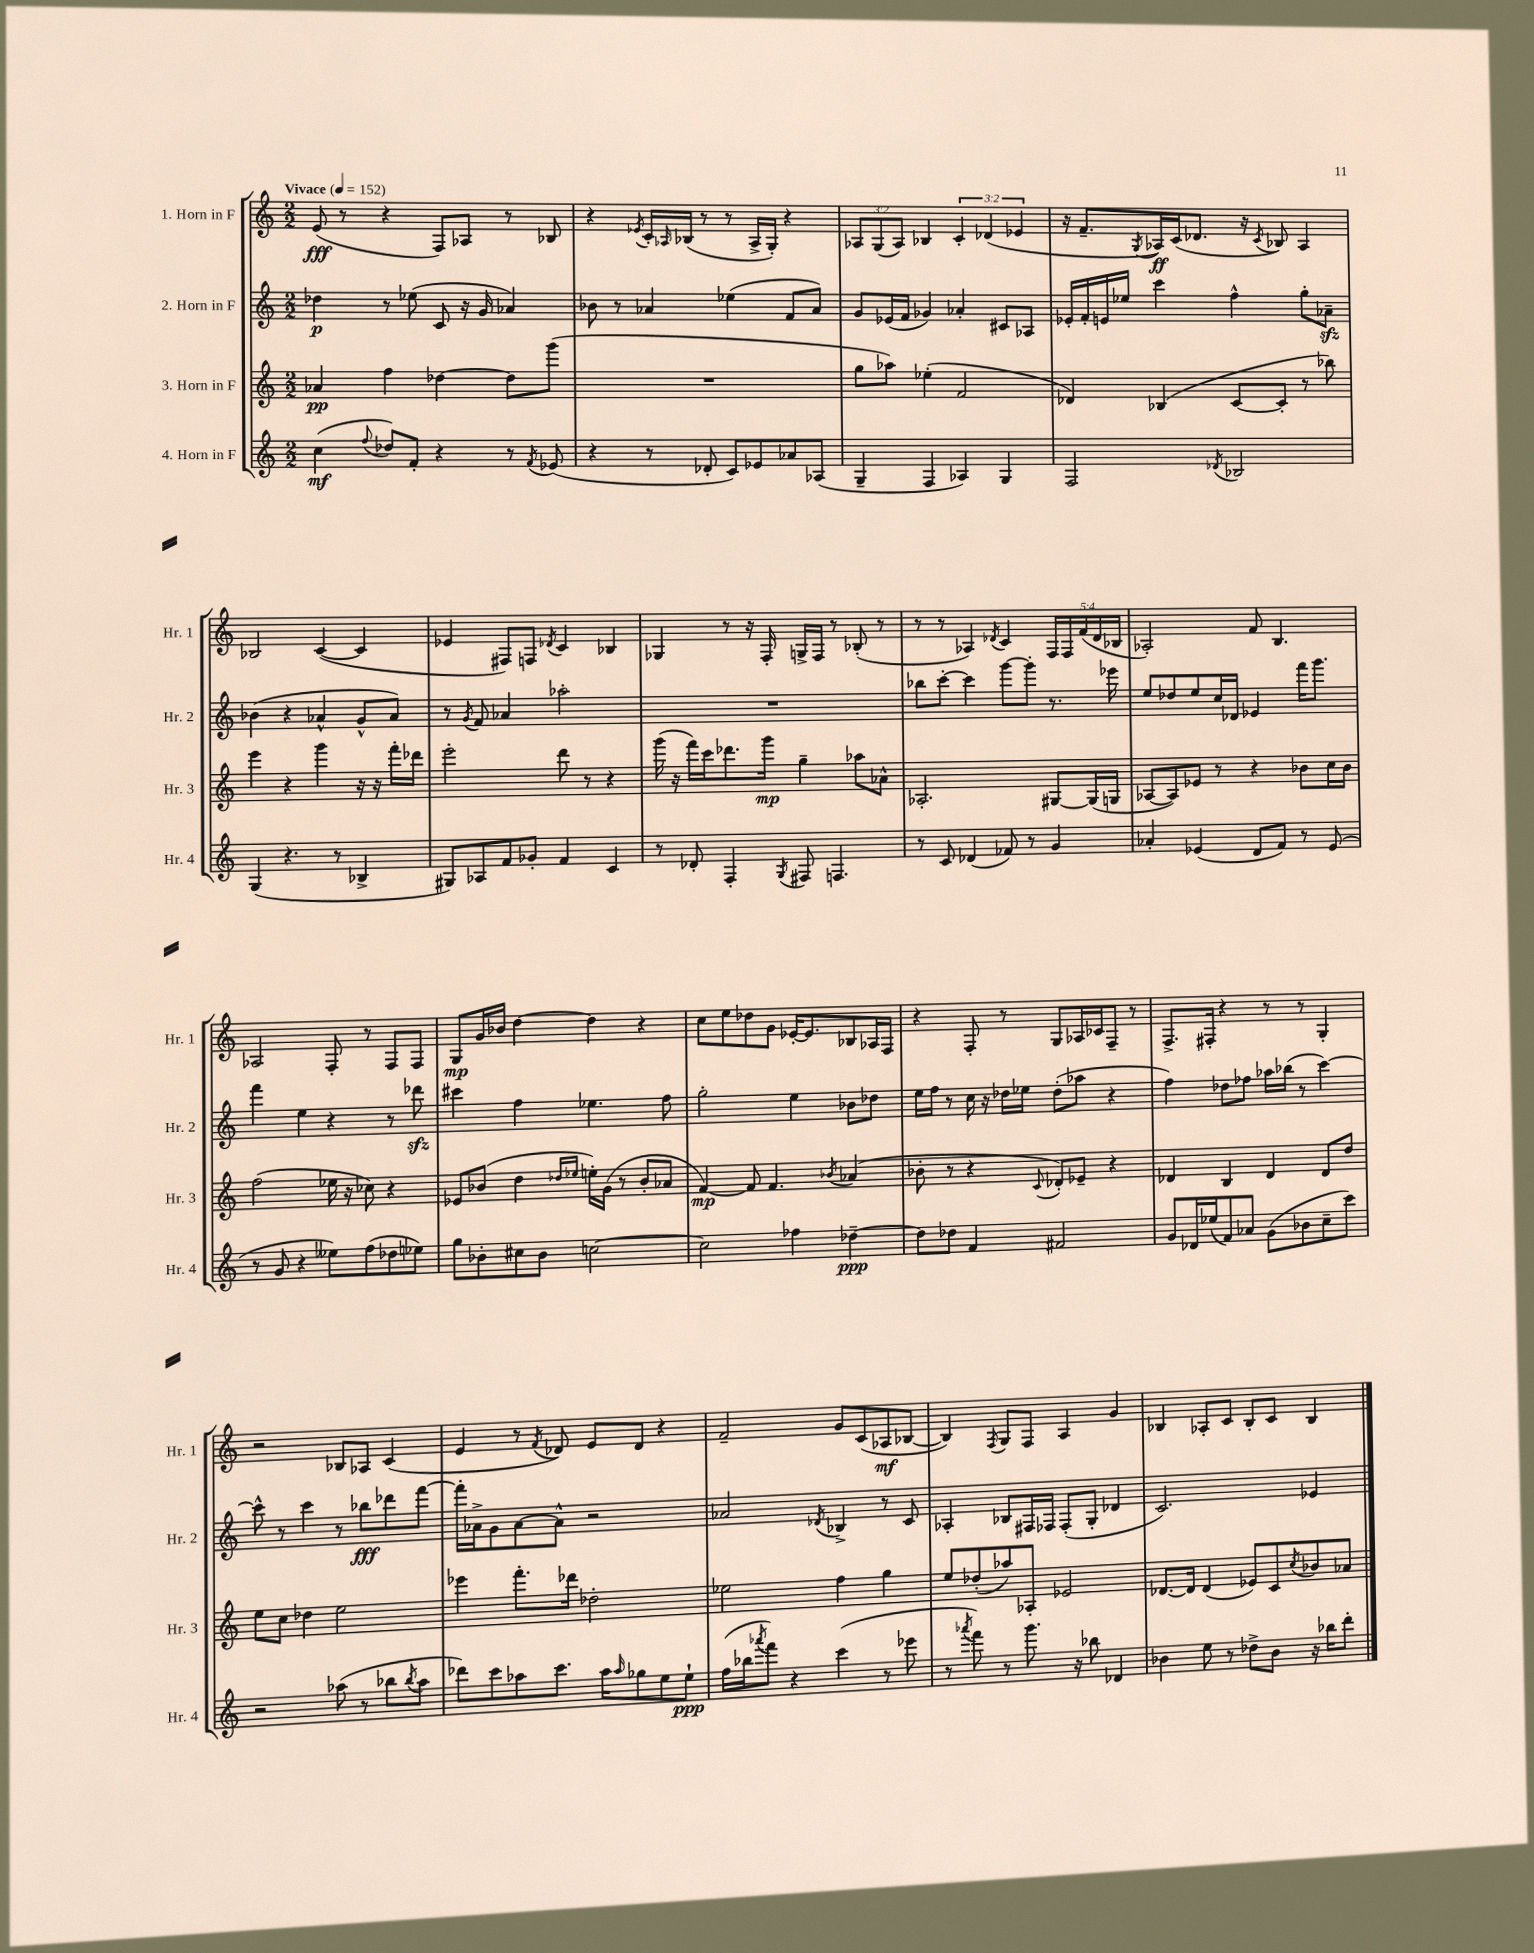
<<
\new StaffGroup <<
\new Staff = "s0" \with { instrumentName = "1. Horn in F" shortInstrumentName = "Hr. 1" } {
    \clef treble \key c \major \numericTimeSignature \time 2/2 \override Staff.TupletNumber.text = #tuplet-number::calc-fraction-text \tempo "Vivace" 4 = 152
    e'8\fff( r8 r4 f8) aes8 r8 bes8 |
    r4 \acciaccatura { ees'8 } c'16-. \grace { aes16 } bes16( r8 r8 aes16-> g16-.) r4 |
    \tuplet 3/2 { aes8 g8( aes8) } bes4 \tuplet 3/2 { c'4-. des'4( ees'4 } |
    r16 f'8.-- \acciaccatura { g8 } aes16\ff) c'16( des'8. r16 \acciaccatura { c'8 } bes8) aes4 |
    bes2 c'4~( c'4 |
    ees'4 fis8) f8 \acciaccatura { des'8 } c'4 bes4 |
    ges4 r8 r16 f16-. g16-> f16 r8 bes8-.( r8 |
    r8 r8 aes4) \acciaccatura { des'8 } c'4 \tuplet 5/4 { f16 f16 f'16( des'16 bes16 } |
    aes2-.) f'8 b4. |
    aes2 f8-. r8 f8 f8 |
    g8\mp g'16 bes'16 d''4~ d''4 r4 |
    c''8 e''8 des''8 g'8 ees'16~-. ees'8. bes8 aes16 f16 |
    r4 f8-. r8 g8 aes16 ces'16 f8-- r8 |
    f8.-> fis16-. r4 r8 r8 g4-. |
    r2 bes8 aes8 c'4( |
    e'4 r8 \acciaccatura { f'8 } des'8) e'8 des'8 r4 |
    f'2-- g'8 c'8( aes8\mf bes8~ |
    bes4) \acciaccatura { f8 } g8 f8 a4 g'4 |
    bes4 aes8-. c'8 bes8-. c'8 bes4 \bar "|." |
}
\new Staff = "s1" \with { instrumentName = "2. Horn in F" shortInstrumentName = "Hr. 2" } {
    \clef treble \key c \major \numericTimeSignature \time 2/2
    des''4\p r8 ees''8( c'8 r16 g'16 aes'4) |
    bes'8 r8 aes'4 ees''4( f'8 aes'8) |
    g'8 ees'16( f'16 ges'4) aes'4-. cis'8 aes8 |
    ees'16-. f'16-. e'16 ees''16 c'''4 f''4-^ g''8-. aes'8--\sfz |
    bes'4( r4 aes'4-^ g'8-^ aes'8) |
    r8 \acciaccatura { g'8 } f'8 aes'4 aes''2-. |
    R1 |
    bes''8 c'''8~-. c'''4 g'''8~ g'''8-. r8. ees'''16 |
    e''8 des''8 e''8 c''16 des'16 ees'4 f'''16 g'''8. |
    f'''4 e''4 r4 r8 des'''8\sfz |
    cis'''4 f''4 ees''4. f''8 |
    g''2-. e''4 bes'8 des''8 |
    e''16 f''16 r8 c''16 r16 des''16 ees''16 des''8-.( aes''8 r4 |
    f''4) des''8 fes''8 aes''16 bes''16( r8 c'''4~) |
    c'''8-^ r8 c'''4 r8 bes''8\fff des'''8 f'''8~ |
    f'''16-. aes'16-> g'8 aes'8~ aes'8-^ r2 |
    aes'2 \acciaccatura { des'8 } bes4-> r8 c'8 |
    aes4-. bes8 fis16 fes16 fes8-.( g8-. des'4 |
    c'2.) ees'4 \bar "|." |
}
\new Staff = "s2" \with { instrumentName = "3. Horn in F" shortInstrumentName = "Hr. 3" } {
    \clef treble \key c \major \numericTimeSignature \time 2/2
    aes'4\pp f''4 des''4~ des''8 g'''8( |
    R1 |
    g''8 aes''8) ees''4-.( f'2 |
    des'4) bes4( c'8~ c'8-. r8 bes''8) |
    e'''4 r4 g'''4 r16 r16 f'''16-. des'''16 |
    e'''2-. d'''8 r8 r4 |
    g'''16( r16 f'''16) c'''16 des'''8. g'''16\mp g''4-- aes''8 aes'8-^ |
    aes2.-. gis8~ gis16( g16 |
    aes8~ aes8) ees'8 r8 r4 bes'8 c''16 bes'16 |
    f''2( ees''16 r16 ces''8) r4 |
    ees'8 bes'8( d''4 \grace { des''16 ees''16 } e''16-.) g'16( r8 bes'8-. aes'8 |
    f'4~\mp) f'8 f'4. \acciaccatura { bes'8 } aes'4( |
    bes'8-. r8 r4 \appoggiatura { c'8 } des'8-.) ees'8-- r4 |
    des'4 b4 des'4 des'8 d''8 |
    e''8 c''8 des''4 e''2 |
    ees'''4 f'''8.-. des'''16 des''2-. |
    ees''2 f''4 g''4 |
    e''8 des''8-.( aes''8) aes8-. ees'2 |
    des'8.~ des'16 des'4( ees'8) c'8 \acciaccatura { c''8 } bes'8 aes'8 \bar "|." |
}
\new Staff = "s3" \with { instrumentName = "4. Horn in F" shortInstrumentName = "Hr. 4" } {
    \clef treble \key c \major \numericTimeSignature \time 2/2
    c''4\mf( \appoggiatura { f''8 } des''8) f'8-. r4 r8 \acciaccatura { f'8 } ees'8( |
    r4 r8 des'8-. c'8) ees'8 aes'8 aes8( |
    g4-- f4 aes4) g4 |
    f2 \acciaccatura { des'8 } bes2 |
    g4( r4. r8 bes4-> |
    gis8) aes8 f'8 ges'8-. f'4 c'4 |
    r8 des'8-. f4-. \acciaccatura { g8 } fis8 f4. |
    r8 c'8 des'4( fes'8) r8 g'4 |
    aes'4-. ees'4( d'8 f'8) r8 ees'8( |
    r8 g'8 r4 eeses''8) f''8( des''8 ees''8) |
    g''8 bes'8-. cis''8 bes'8 c''2~ |
    c''2 fes''4 des''4~--\ppp |
    des''8 des''8 f'4 fis'2 |
    g'8 des'16 ees''16( f'8) aes'8 g'8( bes'8 c''8-- c'''8) |
    r2 aes''8( r8 bes''8 \acciaccatura { bes''8 } aes''8 |
    des'''8) c'''8 aes''8 c'''8. aes''16 \grace { aes''16 } ges''8 e''8 e''8-!\ppp |
    f''16( bes''16 \acciaccatura { aes'''8 } f'''8) r4 c'''4( r8 ees'''8 |
    r8 \acciaccatura { aes'''8 } f'''8) r8 g'''8. r16 bes''8 des'4 |
    bes'4 e''8 r8 des''8-> bes'8 r16 bes''16 d'''8-. \bar "|." |
}
>>
>>
\layout { \context { \Score \remove "Bar_number_engraver" } }
